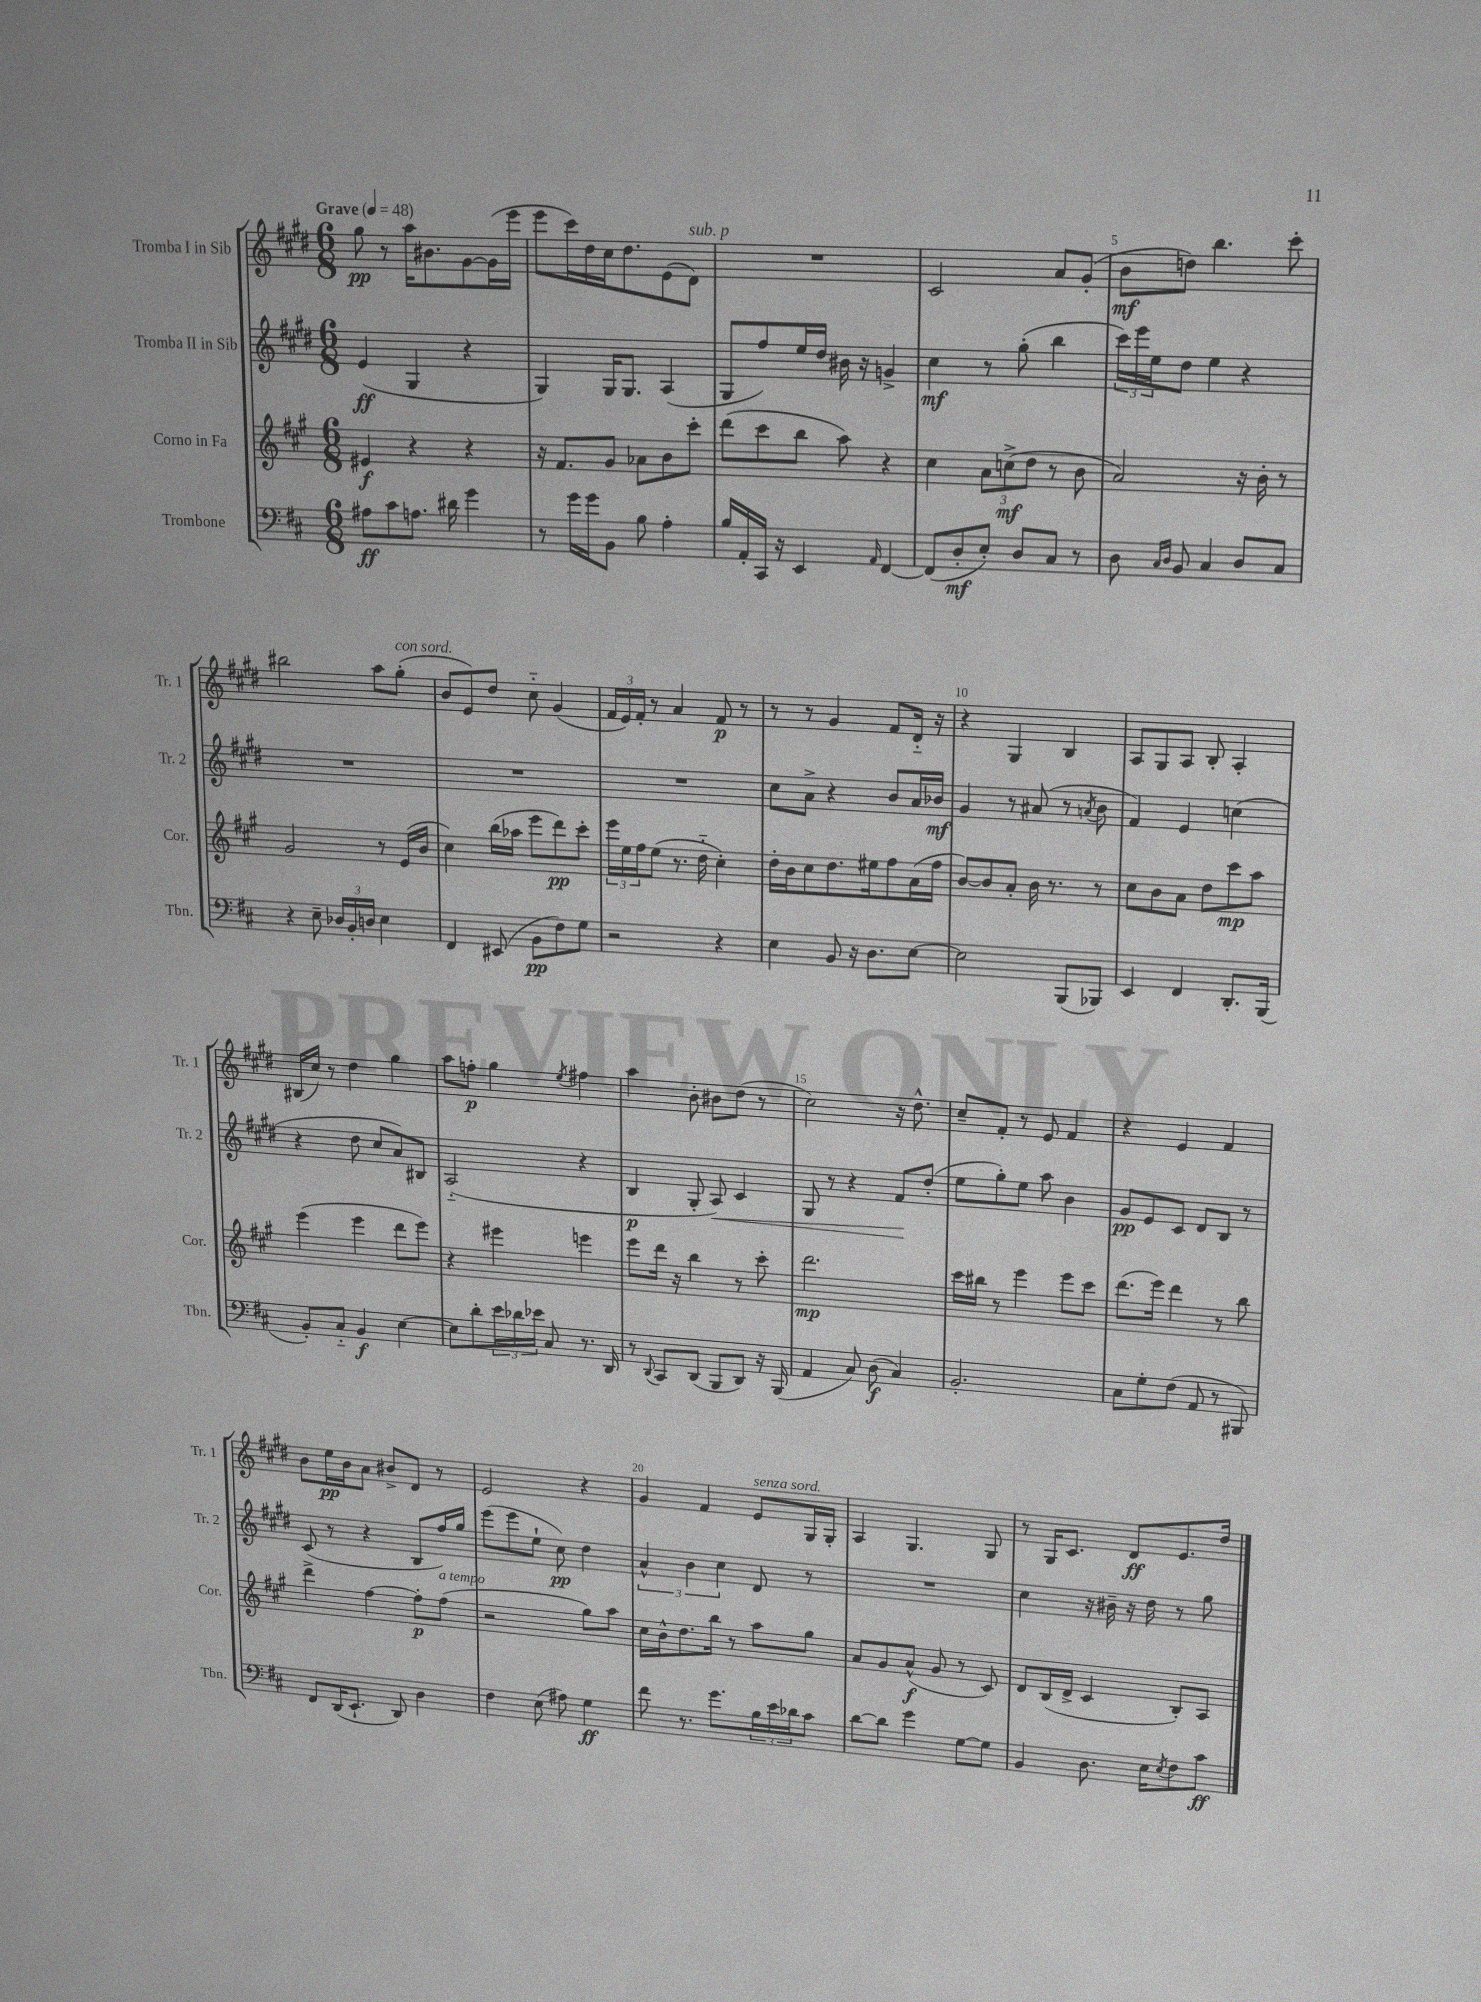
<<
\new StaffGroup <<
\new Staff = "s0" \with { instrumentName = "Tromba I in Sib" shortInstrumentName = "Tr. 1" } {
    \clef treble \key e \major \numericTimeSignature \time 6/8 \tempo "Grave" 4 = 48
    gis''8\pp r8 a''16 bis'8. gis'8~ gis'16( e'''16 |
    e'''8 cis'''16) dis''16 cis''16 dis''8. e'8( dis'8^\markup { \italic "sub. p" }) |
    R2. |
    cis'2 a'8 gis'8-.( |
    b'8\mf d''8) b''4. cis'''8-. |
    bis''2 a''8 gis''8-.^\markup { \italic "con sord." }( |
    b'8 e'8) dis''8 cis''8-_ gis'4( |
    \tuplet 3/2 { fis'16 e'16) fis'16-. } r8 a'4 fis'8\p r8 |
    r8 r8 gis'4 fis'8 dis'16-_ r16 |
    r4 gis4 b4 |
    a8 gis8 a8 b8-. a4-. |
    bis16( cis''16) r8 dis''4 gis''4 |
    a''8 f''8-.\p gis''4 \acciaccatura { e''8 } fis''4 |
    a''4 b'8-. bis'8 dis''8( r8 |
    cis''2) r16 dis''8.-^ |
    cis''8-- fis'8-. r8 e'8 fis'4 |
    r4 e'4 fis'4 |
    b'8 e''16\pp b'16 a'8 bis'8-> dis'8 r8 |
    e'2 r4 |
    gis'4 fis'4 e'8^\markup { \italic "senza sord." } gis16 gis16-. |
    a4 gis4. gis8 |
    r8 gis16 cis'8. dis'8\ff e'8. dis''16 \bar "|." |
}
\new Staff = "s1" \with { instrumentName = "Tromba II in Sib" shortInstrumentName = "Tr. 2" } {
    \clef treble \key e \major \numericTimeSignature \time 6/8
    e'4\ff( gis4 r4 |
    gis4) gis16 gis8. a4( |
    gis8 fis''8) e''16 dis''16 bis'16 r16 g'4-> |
    cis''4\mf r8 gis''8-.( b''4 |
    \tuplet 3/2 { cis'''16) e'''16 e''16 } dis''8 e''4 r4 |
    R2. |
    R2. |
    R2. |
    cis''8 a'8-> r4 b'8 a'16 bes'16\mf |
    gis'4 r8 ais'8( r8 \acciaccatura { a'8 } b'8 |
    fis'4) e'4 c''4( |
    r4 dis''8 cis''8 a'8) bis8 |
    a2-_( r4 |
    b4\p gis8-. a8\<) cis'4 |
    gis8 r8 r4 fis'8\! dis''8-.( |
    e''8 gis''8-.) e''8 a''8 b'4 |
    gis'8\pp e'8 cis'8 dis'8 b8 r8 |
    cis'8( r8 r4 b8 fis''16) gis''16 |
    e'''8( e'''8 e''8-! cis''8\pp) dis''4 |
    \tuplet 3/2 { a'4-^ b'4 cis''4 } dis'8 r8 |
    R2. |
    cis''4 r16 bis'16-- r16 dis''16 r8 gis''8 \bar "|." |
}
\new Staff = "s2" \with { instrumentName = "Corno in Fa" shortInstrumentName = "Cor." } {
    \clef treble \key a \major \numericTimeSignature \time 6/8
    eis'4\f r4 r4 |
    r16 fis'8. gis'8 aes'8 b'8 cis'''8-. |
    d'''8( cis'''8 b''8 a''8) r4 |
    cis''4 \tuplet 3/2 { a'8 c''8->\mf( d''8 } r8 b'8 |
    a'2) r16 b'16-. r8 |
    gis'2 r8 e'16( b'16 |
    cis''4) b''16( aes''16 e'''8 d'''8\pp) cis'''8-. |
    \tuplet 3/2 { e'''16 e''16 fis''16 } e''8( r8. d''16-_ cis''4-.) |
    d''16-. b'16 cis''8 d''8. eis''16 fis''8 a'16( fis''16 |
    b'8~) b'8 a'8-. b'16 r8. r8 |
    cis''8 b'8 a'8 d''8 cis'''8\mp a''8 |
    e'''4( e'''4 d'''8 e'''8) |
    r4 eis'''4 e'''4 |
    e'''8 d'''16 r16 b''4 r8 cis'''8-. |
    d'''2.\mp |
    cis'''16 bis''16 r8 e'''4 e'''8 cis'''8 |
    d'''8.( e'''16) d'''4 r8 b''8 |
    d'''4-> fis''4~ fis''8-.\p fis''8^\markup { \italic "a tempo" }( |
    r2 gis''8) a''8 |
    cis''16 b'16-^ d''8. b''16 r8 a''8 gis''8 |
    a'8 gis'8 a'8-^\f( gis'8 r8 cis'8) |
    d'8 b16( d'16-> cis'4 b8-.) a8 \bar "|." |
}
\new Staff = "s3" \with { instrumentName = "Trombone" shortInstrumentName = "Tbn." } {
    \clef bass \key d \major \numericTimeSignature \time 6/8
    ais8\ff cis'8 a8. dis'16 g'4 |
    r8 g'16 g'16 b,8 b8 a4-. |
    b16 a,16-. cis,16 r16 e,4 \grace { a,16 } fis,4~ |
    fis,8( d8-.\mf e8-.) d8 cis8 r8 |
    d8 \grace { cis16 d16 } b,8 cis4 d8 cis8 |
    r4 e8-- \tuplet 3/2 { des16 b,16-. d16 } e4 |
    fis,4 eis,8( b,8\pp fis8) g8 |
    r2 r4 |
    e4 b,8 r16 d8. e8~ |
    e2 b,,8( bes,,8) |
    e,4 fis,4 d,8.-. b,,16( |
    b,8-.) cis8-_ b,4\f e4~ |
    e8 d'8-. \tuplet 3/2 { e'16 des'16 ees'16 } cis8 r8. d,16 |
    r8 \appoggiatura { d,8 } cis,8 d,8( b,,8 d,8) r16 b,,16( |
    a,4 cis8) d8\f( cis4) |
    b,2.-. |
    cis8 g8-. fis8( a,8 r8 bis,,8) |
    fis,8 d,16( e,8.-! d,8) d4 |
    fis4 e8( ais8) g4\ff |
    fis'8 r8. g'8. \tuplet 3/2 { b16 e'16 des'16 } cis'8 |
    d'8~ d'8 g'4 g8~ g8 |
    b,4 d8. e16 \acciaccatura { e8 } fis8 cis'8\ff \bar "|." |
}
>>
>>
\layout { \context { \Score \override BarNumber.break-visibility = ##(#f #t #t) barNumberVisibility = #(every-nth-bar-number-visible 5) } }
